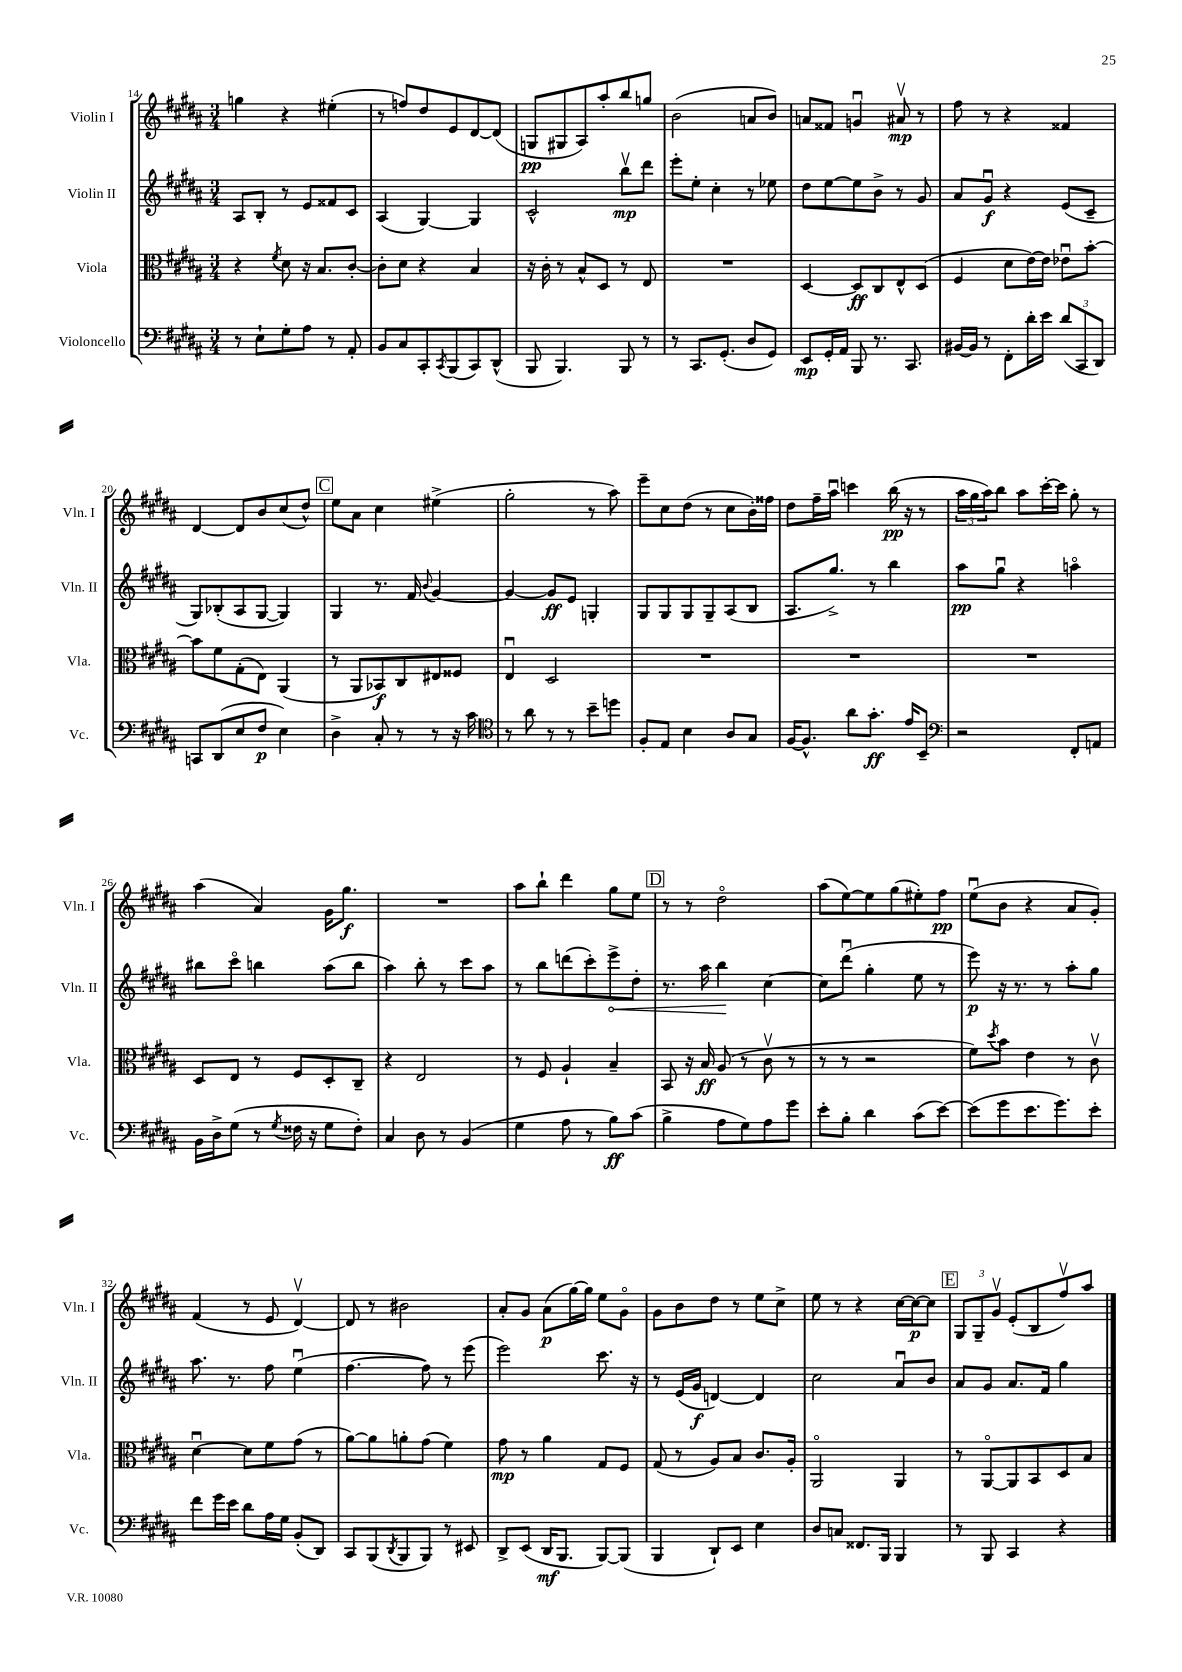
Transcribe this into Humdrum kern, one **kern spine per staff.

**kern	**kern	**kern	**kern
*staff4	*staff3	*staff2	*staff1
*clefF4	*clefC3	*clefG2	*clefG2
*k[f#c#g#d#a#]	*k[f#c#g#d#a#]	*k[f#c#g#d#a#]	*k[f#c#g#d#a#]
*M3/4	*M3/4	*M3/4	*M3/4
8r	4r	8A#/L	4gg\
8E`\L	.	8B'/J	.
.	8qf#/	.	.
8G#'\	8d#\	8r	4r
8A#\J	16r	8e/L	.
.	8.B/L	.	.
8r	.	8f##/	(4ee#'\
8AA#'/	[8c#'/J	8c#/J	.
=	=	=	=
8BB/L	8c#'\]L	(4A#/	8r
8C#/	8d#\J	.	8ff/L)
8CC#'/	4r	[4G#/)	8dd#/
8qCC#/	.	.	.
(8BBB/	.	.	8e/
8CC#/)	4B/	4G#/]	[8d#/
(8DD#^^/J	.	.	(8d#/]J
=	=	=	=
8BBB/	16r	2c#^^/	8G/L
.	16c#'\	.	.
4.BBB/)	8r	.	8G#/
.	8B^^/L	.	8A#/)
.	8D#/J	.	8aa#'/
8BBB/	8r	8bbv\L	8bb/
8r	8E/	8ddd#\J	8gg/J
=	=	=	=
8r	2.r	8eee'\L	(2b\
8.CC#/L	.	8ee'\J	.
.	.	4cc#'\	.
(8.GG#'/J	.	.	.
8D#/L	.	8r	8a/L
8GG#/J)	.	8ee-\	8b/J)
=	=	=	=
8EE/L	[4D#/	8dd#\L	8a/L
16GG#'/L	.	[8ee\	8f##/J
16AA#/JJ	.	.	.
8BBB/	8D#/]L	8ee\]	4gu/
8.r	8C#/	8b^\J	.
.	8E^^/	8r	8a#v/
8.CC#/	.	.	.
.	(8D#/J	8g#/	8r
=	=	=	=
[16BB#/LL	4F#/	8a#/L	8ff#\
16BB#/]JJ	.	.	.
8r	.	8g#u/J	8r
8FF#'\L	8d#\L	4r	4r
16d#'\L	[16e\L)	.	.
16e\JJ	16e\]JJ	.	.
(12d#/L	8e-u\L	(8e/L	4f##/
12CC#/	.	.	.
.	[8b'\J	8c#~/J	.
12DD#/J)	.	.	.
=	=	=	=
8CC/L	8b\]L	8G#/L)	[4d#/
(8DD#/	8f#\	(8B-'/	.
8E/	(8G#'\	8A#/	8d#/]L
8F#/J	8E\J)	[8G#/J	8b/
4E\)	(4AA#/	4G#/])	(8cc#/
.	.	.	8dd#^^/J)
=	=	=	=
4D#^\	8r	4G#/	8ee\L
.	8AA#/L	.	8a#\J
8C#'/	8BB-/)	8.r	4cc#\
8r	8C#/	.	.
.	.	16f#/	.
.	.	8qqb/	.
8r	8E#/	[4g#/	(4ee#^\
16r	8F##/J	.	.
16c#\	.	.	.
=	=	=	=
*clefC4	*	*	*
8r	4Eu/	4g#/_	2gg#'\
8a#\	.	.	.
8r	2D#/	8g#/]L	.
8r	.	8e/J	.
8b~\L	.	4G'/	8r
8dd\J	.	.	8aa#\)
=	=	=	=
8F#'/L	2.r	8G#/L	8eee~\L
8E/J	.	8G#/	8cc#\
4B\	.	8G#/	(8dd#\J
.	.	8G#~/	8r
8A#/L	.	(8A#/	8cc#\L
8G#/J	.	8B/J	16b'\L)
.	.	.	16ff##\JJ
=	=	=	=
[16F#/LK	2.r	8.A#/L	8dd#\L
8.F#^^/]J	.	.	.
.	.	.	16ff#~\L
.	.	8.gg#^/J)	16aa#u\JJ
8a#\L	.	.	4ccc\
8.g#'\J	.	8r	.
.	.	4bb\	(16bb\
16e/LK	.	.	16r
8BB~/J	.	.	8r
=	=	=	=
*clefF4	*	*	*
2r	2.r	8aa#\L	24aa#\LL
.	.	.	24gg#\
.	.	.	24aa#\J)
.	.	8gg#u\J	8bb\J
.	.	4r	8aa#\L
.	.	.	[16ccc#'\L
.	.	.	16ccc#\]JJ
8FF#'/L	.	4aao\	8gg#'\
8AA/J	.	.	8r
=	=	=	=
16BB\LL	8D#/L	8bb#\L	(4aa#\
16D#^\J	.	.	.
(8G#\J	8E/J	8ccc#o\J	.
8r	8r	4bb\	4a#/)
8qG#/	.	.	.
16F##\	8F#/L	.	.
16r	.	.	.
8G#\L	8D#'/	(8aa#\L	16g#\LK
.	.	.	8.gg#\J
8F##'\J)	8C#~/J	8bb\J	.
=	=	=	=
4C#/	4r	4aa#\)	2.r
8D#\	2E/	8bb'\	.
8r	.	8r	.
(4BB/	.	8ccc#\L	.
.	.	8aa#\J	.
=	=	=	=
4G#\	8r	8r	8aa#\L
.	8F#/	8bb\L	8bb`\J
8A#\	4A#`/	(8ddd\	4ddd#\
8r	.	8ccc#'\)	.
8B\L)	4B~/	8eee^\	8gg#\L
(8c#\J	.	8dd#'\J	8ee\J
=	=	=	=
4B^\	8BB/	8.r	8r
.	16r	.	8r
.	16B/	16aa#\	.
8A#\L	(8A#/	4bb\	2dd#o\
8G#\)	8r	.	.
8A#\	8c#v\	[4cc#\	.
8g#\J	8r	.	.
=	=	=	=
8e'\L	8r	8cc#\]L	(8aa#\L
8B'\J	8r	(8ddd#u\J	[8ee\)
4d#\	2r	4gg#'\	8ee\]
.	.	.	(8gg#\
(8c#\L	.	8ee\	8ee#'\)
[8e\J)	.	8r	8ff#\J
=	=	=	=
(8e\]L	8f#\L)	8eee\)	(8eeu\L
.	8qdd#/	.	.
8g#\	8b\J	16r	8b\J
.	.	8.r	.
8.e\	4e\	.	4r
.	.	8r	.
8.g#\)	.	.	.
.	8r	8aa#'\L	8a#/L
8e'\J	8c#v\	8gg#\J	8g#'/J)
=	=	=	=
8f#\L	[4d#u\	8.aa#\	(4f#/
16g#\L	.	.	.
16e\JJ	.	8.r	.
8d#\L	8d#\]L	.	8r
16A#\L	8f#\	8ff#\	8e/
16G#\JJ	.	.	.
(8BB'/L	(8g#\J	(4eeu\	[4d#v/)
8DD#/J)	8r	.	.
=	=	=	=
8CC#/L	[8a#\L)	[4.ff#\	8d#/]
(8BBB/	8a#\]	.	8r
8qDD#/	.	.	.
8BBB/	8a'\	.	2b#\
8BBB/J)	(8g#\J	8ff#\])	.
8r	4f#\)	8r	.
8EE#/	.	(8eee\	.
=	=	=	=
8DD#^/L	8g#\	2eee\)	8a#'/L
(8EE/J	8r	.	8g#/J
16DD#/LK	4a#\	.	(8a#\L
8.BBB/J	.	.	.
.	.	.	[16gg#\L)
.	.	.	16gg#\]JJ
[8BBB/L)	8G#/L	8.ccc#\	8ee\L
(8BBB/]J	8F#/J	.	8g#o\J
.	.	16r	.
=	=	=	=
4BBB/	(8G#/	8r	8g#\L
.	8r	(16e/LL	8b\
.	.	16g#/JJ	.
8DD#`/L)	8A#/L)	[4d/)	8dd#\J
8EE/J	8B/J	.	8r
4E\	8.c#/L	4d/]	8ee\L
.	.	.	8cc#^\J
.	16A#'/Jk	.	.
=	=	=	=
8D#/L	2AA#o/	2cc#\	8ee\
8C/J	.	.	8r
8.FF##/L	.	.	4r
16BBB/Jk	.	.	.
4BBB/	4AA#/	8a#u/L	[16cc#\LL
.	.	.	16cc#\_J
.	.	8b/J	8cc#\]J
=	=	=	=
8r	8r	8a#/L	12G#/L
.	.	.	12G#~/
8BBB/	[8AA#o/L	8g#/J	.
.	.	.	12g#v/J
4CC#/	8AA#/]	8.a#/L	(8e'/L
.	8BB/	.	8B/
.	.	16f#/Jk	.
4r	8D#/	4gg#\	8ff#v/)
.	8B/J	.	8aa#/J
==	==	==	==
*-	*-	*-	*-
